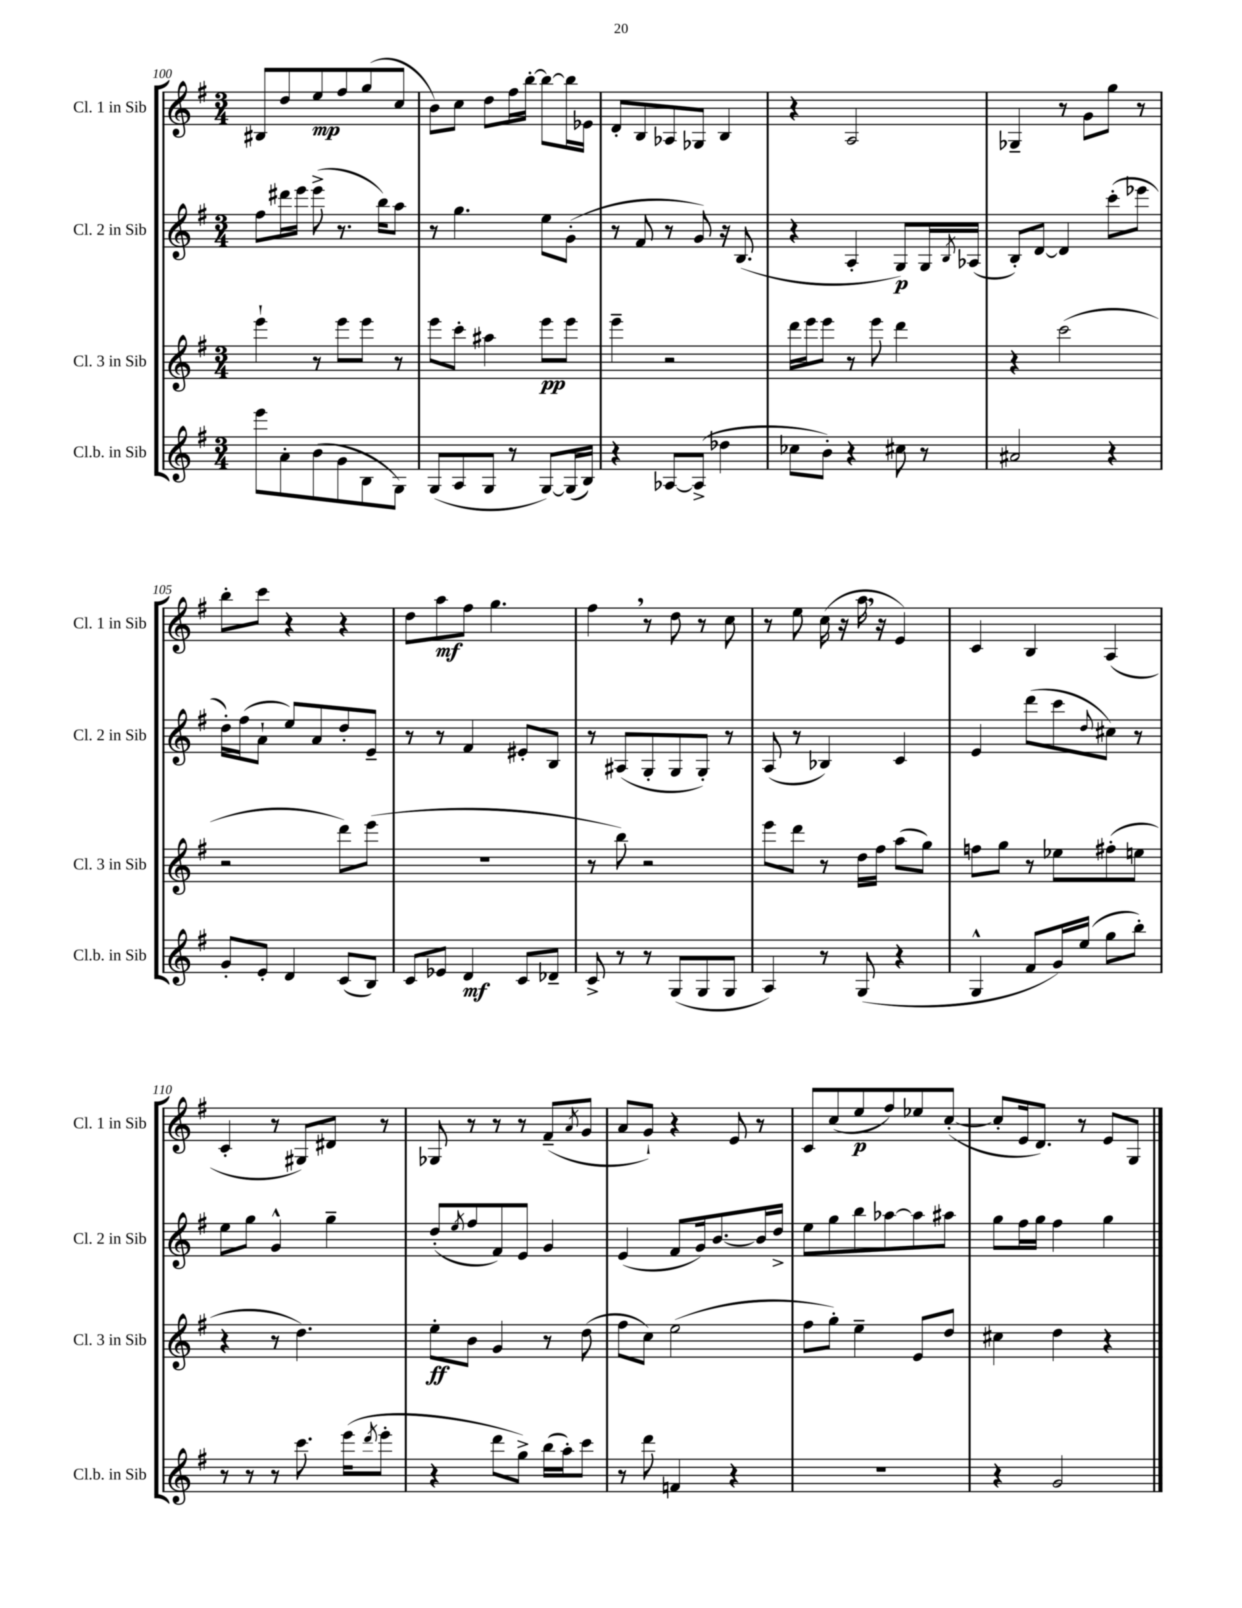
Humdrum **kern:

**kern	**kern	**kern	**kern
*staff4	*staff3	*staff2	*staff1
*clefG2	*clefG2	*clefG2	*clefG2
*k[f#]	*k[f#]	*k[f#]	*k[f#]
*M3/4	*M3/4	*M3/4	*M3/4
8eee\L	4eee`\	8ff#\L	8B#/L
8a'\	.	16ddd#\L	8dd/
.	.	16eee\JJ	.
(8b\	8r	(8eee^\	8ee/
8g\	8eee\L	8.r	8ff#/
8B\	8eee\J	.	(8gg/
.	.	16bb\LK)	.
8G\J)	8r	8aa\J	8cc/J
=	=	=	=
(8G/L	8eee\L	8r	8b\L)
8A/	8ccc'\J	4.gg\	8cc\J
8G/J	4aa#\	.	8dd\L
8r	.	.	16ff#\L
.	.	.	[16bb'\JJ
[8G/L)	8eee\L	8ee\L	8bb\_L
(16G/]L	8eee\J	(8g'\J	16bb\]L
16B/JJ)	.	.	16e-\JJ
=	=	=	=
4r	4eee~\	8r	8d'/L
.	.	8f#/	8B/
[8A-/L	2r	8r	8A-/
(8A-^/]J	.	8g/)	8G-/J
4dd-\	.	16r	4B/
.	.	(8.B/	.
=	=	=	=
8cc-\L	16ddd\LL	4r	4r
.	16eee\J	.	.
8b'\J)	8eee\J	.	.
4r	8r	4A'/	2A/
.	8eee\	.	.
8cc#\	4ddd\	8G/L)	.
8r	.	16G/L	.
.	.	8qB/	.
.	.	(16A-/JJ	.
=	=	=	=
2a#/	4r	8B'/L)	4G-~/
.	.	[8d/J	.
.	(2ccc\	4d/]	8r
.	.	.	8g\L
4r	.	(8ccc'\L	8gg\J
.	.	8eee-\J	8r
=	=	=	=
8g'/L	2r	16dd'\LL)	8bb'\L
.	.	(16ff#\J	.
8e'/J	.	8a`\J	8ccc\J
4d/	.	8ee/L)	4r
.	.	8a/	.
(8c/L	8ddd\L)	8dd'/	4r
8B/J)	(8eee\J	8e~/J	.
=	=	=	=
8c/L	2.r	8r	8dd\L
8e-/J	.	8r	8aa\
4d/	.	4f#/	8ff#\J
.	.	.	4.gg\
8c/L	.	8e#'/L	.
8d-~/J	.	8B/J	.
=	=	=	=
8c^/	8r	8r	4ff#\
8r	8bb\)	(8A#/L	.
8r	2r	8G'/	8r
(8G/L	.	8G/	8dd\
8G/	.	8G'/J)	8r
8G/J	.	8r	8cc\
=	=	=	=
4A/)	8eee\L	(8A/	8r
.	8ddd\J	8r	8ee\
8r	8r	4B-/)	(16cc\
.	.	.	16r
(8G/	16dd\LL	.	16aa\
.	16ff#\JJ	.	16r
4r	(8aa\L	4c/	4e/)
.	8gg\J)	.	.
=	=	=	=
4G^^/	8ff\L	4e/	4c/
.	8gg\J	.	.
8f#/L	8r	(8ddd\L	4B/
16g/L)	8ee-\L	8ccc\	.
(16ee/JJ	.	.	.
.	.	8qqdd/	.
8gg\L	(8ff#'\	8cc#\J)	(4A/
8bb'\J)	8ee\J	8r	.
=	=	=	=
8r	4r	8ee\L	4c'/
8r	.	8gg\J	.
8r	8r	4g^^/	8r
8.ccc\	4.dd\)	.	8G#/L)
.	.	4gg~\	8d#/J
(16eee\LK	.	.	.
8qddd/	.	.	.
8eee'\J	.	.	8r
=	=	=	=
4r	8ee'\L	(8dd'/L	8G-/
.	.	8qee/	.
.	8b\J	8ff#/	8r
8ddd\L	4g/	8f#/)	8r
8gg^\J)	.	8e/J	8r
(16bb\LL	8r	4g/	(8f#~/L
16aa'\J)	.	.	.
.	.	.	8qa/
8ccc\J	(8dd\	.	8g/J
=	=	=	=
8r	8ff#\L	(4e/	8a/L
8ddd\	8cc\J)	.	8g`/J)
4f/	(2ee\	8f#/L	4r
.	.	16g/k)	.
.	.	[8.b/	.
4r	.	.	8e/
.	.	16b/]L	8r
.	.	16dd^/JJ	.
=	=	=	=
2.r	8ff#\L	8ee\L	8c/L
.	8gg'\J)	8gg\	(8cc/
.	4ee~\	8bb\	8ee/
.	.	[8aa-\	8ff#/)
.	8e/L	8aa-\]	8ee-/
.	8dd/J	8aa#\J	([8cc'/J
=	=	=	=
4r	4cc#\	8gg\L	8cc'/]L
.	.	16ff#\L	16e/k
.	.	16gg\JJ	8.d/J)
2g/	4dd\	4ff#\	.
.	.	.	8r
.	4r	4gg\	8e/L
.	.	.	8G/J
==	==	==	==
*-	*-	*-	*-
